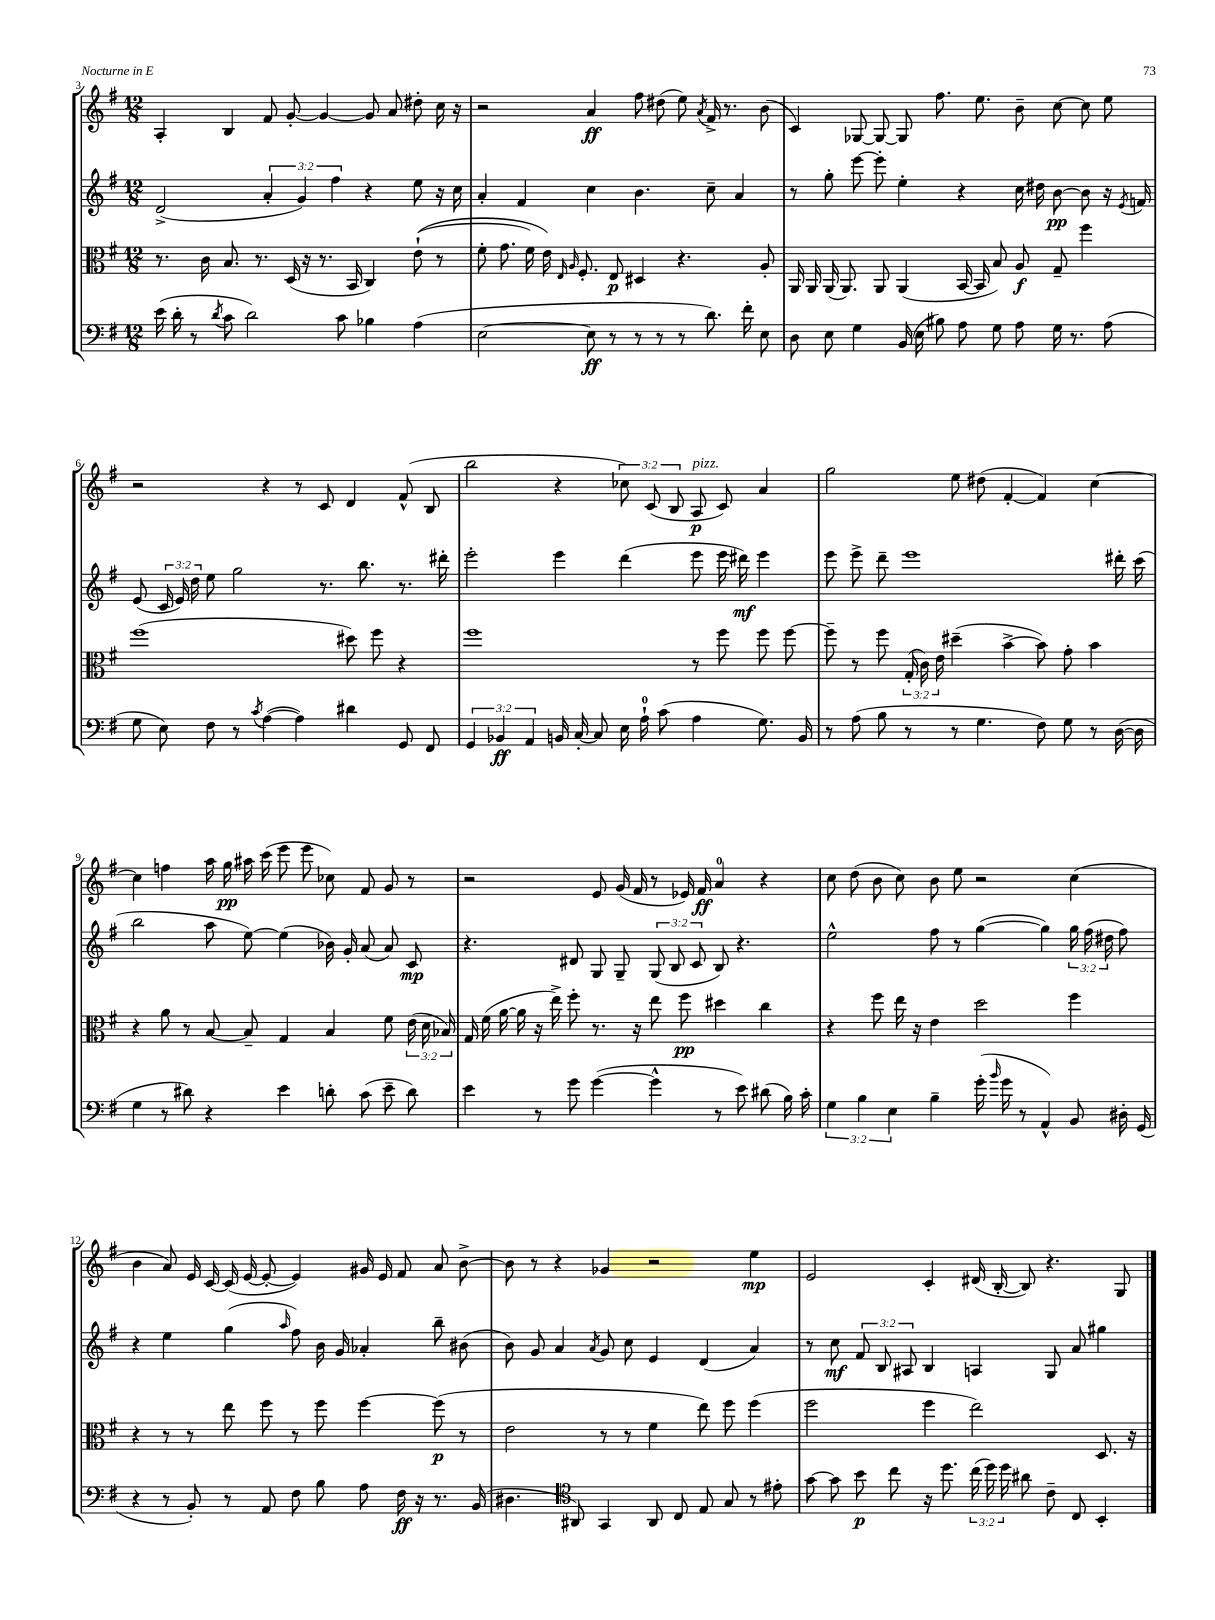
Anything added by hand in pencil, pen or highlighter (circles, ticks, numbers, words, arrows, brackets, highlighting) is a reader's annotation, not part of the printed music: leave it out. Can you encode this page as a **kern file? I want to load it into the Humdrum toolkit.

**kern	**kern	**kern	**kern
*staff4	*staff3	*staff2	*staff1
*clefF4	*clefC3	*clefG2	*clefG2
*k[f#]	*k[f#]	*k[f#]	*k[f#]
*M12/8	*M12/8	*M12/8	*M12/8
(16e	8.r	(2d^	4A'
16d'	.	.	.
8r	.	.	.
.	16c	.	.
8qd	.	.	.
8c	8.B	.	4B
2d)	.	.	.
.	8.r	.	.
.	.	6a'	8f#
.	(16D	.	[8g'
.	.	6g)	.
.	16r	.	.
.	8.r	.	4g_
.	.	6ff#	.
8c	.	.	.
.	16BB	.	.
4B-	4C)	4r	8g]
.	.	.	8a
(4A	&((8e`	8ee	8dd#'
.	8r	16r	16cc
.	.	16cc	16r
=	=	=	=
[2E	8f#'	4a'	2r
.	8.g	.	.
.	.	4f#	.
.	16f#)	.	.
.	16e&)	.	.
.	16qqE	.	.
.	16qqA	.	.
.	8.F#'	.	.
8E]	.	4cc	4a
8r	8E	.	.
8r	4D#	4.b	8ff#
8r	.	.	(8dd#
8r	4.r	.	8ee)
.	.	.	8qa
8.d)	.	8cc~	16f#^
.	.	.	8.r
.	.	4a	.
16f#'	.	.	.
8E	8A'	.	(8b
=	=	=	=
8D	16AA	8r	4c)
.	16AA	.	.
8E	(16AA	8gg'	.
.	8.AA)	.	.
4G	.	[8eee	[8G-
.	8AA	8eee']	8G-_
(16BB	(4AA	4ee'	8G-]
16E	.	.	.
8B#)	.	.	8.ff#
8A	[16BB	4r	.
.	16BB]	.	8.ee
8G	8B)	.	.
8A	8A	16cc	8b~
.	.	16dd#	.
16G	8G~	[8b	[8cc
8.r	.	.	.
.	4ff#	8b]	8cc]
(8A	.	16r	8ee
.	.	8qe	.
.	.	16f	.
=	=	=	=
8G	(1ff#	(8e	2r
8E)	.	24c	.
.	.	24e)	.
.	.	24dd	.
8F#	.	8ee	.
8r	.	2gg	.
8qc	.	.	.
([4A	.	.	4r
4A])	.	.	8r
.	.	8.r	8c
4d#	8dd#)	.	4d
.	.	8.bb	.
.	8ff#	.	.
8GG	4r	8.r	(8f#^^
8FF#	.	.	8B
.	.	16ddd#'	.
=	=	=	=
6GG	1ff#	2eee'	2bb
6BB-	.	.	.
6AA	.	.	.
16BB	.	4eee	4r
[16C'	.	.	.
8C]	.	.	.
16E	.	(4ddd	12cc-)
16A`	.	.	.
.	.	.	(12c
(8c	.	.	.
.	.	.	12B
4A	8r	8eee	8A
.	8ff#	16eee	8c)
.	.	16ddd#)	.
8.G)	8ff#	4eee	4a
.	[8ff#	.	.
16BB	.	.	.
=	=	=	=
8r	8ff#~]	8eee	2gg
(8A	8r	8eee^	.
8B	8ff#	8ddd~	.
8r	(24G'	1eee	.
.	24c)	.	.
.	24e	.	.
8r	(4dd#~	.	8ee
4.G	.	.	(8dd#
.	[4b^	.	[4f#'
8F#)	8b])	.	4f#])
8G	8g'	.	.
8r	4b	.	[4cc
([16D	.	16ddd#'	.
16D]	.	(16ccc	.
=	=	=	=
4G	4r	2bb	4cc]
8r	8a	.	4ff
8d#)	8r	.	.
4r	[8B	8aa	16aa
.	.	.	16gg
.	8B~]	[8ee)	16aa#
.	.	.	(16ccc
4e	4G	(4ee]	8eee
.	.	.	8eee
8d'	4B	16b-)	8cc-)
.	.	16g'	.
(8c	.	(8a	8f#
8e~	8f#	8a)	8g
8d)	(24e	8c	8r
.	24d	.	.
.	24B-)	.	.
=	=	=	=
4e	16G	4.r	2r
.	(16f#	.	.
.	[16a	.	.
.	16a]	.	.
8r	16r	.	.
.	16ee^)	.	.
8g	8ff#'	8d#	.
([4g	8.r	8G	8e
.	.	8G~	(16g
.	16r	.	16f#
4g^^]	8ee	(12G	8r
.	.	12B	.
.	8ff#	.	16e-)
.	.	12c	.
.	.	.	16f#
8r	4dd#	8B)	4a
8e)	.	4.r	.
(8d#	4cc	.	4r
16B)	.	.	.
16c'	.	.	.
=	=	=	=
6G	4r	2ee^^	8cc
.	.	.	(8dd
6B	.	.	.
.	8ff#	.	8b
6E	.	.	.
.	16ee	.	8cc)
.	16r	.	.
4B~	4e	8ff#	8b
.	.	8r	8ee
(16g'	2dd	([4gg	2r
16qqb	.	.	.
16g	.	.	.
8r	.	.	.
4AA^^)	.	4gg])	.
8BB	4ff#	24gg	(4cc
.	.	(24ff#	.
.	.	24dd#	.
16D#'	.	8ff#)	.
(16GG	.	.	.
=	=	=	=
4r	4r	4r	4b
8r	8r	4ee	8a)
8BB')	8r	.	16e
.	.	.	[16c
8r	8ee	(4gg	(16c]
.	.	.	[16e
8AA	8ff#	.	8e'_
.	.	16qqaa	.
8F#	8r	8ff#)	4e])
8B	8ff#	16b	.
.	.	16g	.
8A	[4ff#	4a-'	16g#
.	.	.	16e
16F#	.	.	8f#
16r	.	.	.
8.r	(8ff#]	8bb~	8a
.	8r	(8b#	[8b^
(16BB	.	.	.
=	=	=	=
4.D#	2e	8b)	8b]
.	.	8g	8r
.	.	4a	4r
*clefC4	*	*	*
8AA#)	.	.	.
.	.	8qa	.
4GG	8r	8g	4g-
.	8r	8cc	.
8AA#	4f#	4e	2r
8C	.	.	.
8E	8ee)	(4d	.
8G	8ff#	.	.
8r	(4ff#	4a)	4ee
8e#'	.	.	.
=	=	=	=
[8g	2ff#	8r	2e
8g]	.	8cc	.
8b	.	12f#	.
.	.	12B	.
8cc	.	.	.
.	.	12A#	.
16r	4ff#	4B	4c'
8.dd	.	.	.
(24cc	2ee)	4A	(16d#
24dd)	.	.	.
.	.	.	[16B'
24dd	.	.	.
8a#	.	.	8B])
8c~	.	8G	4.r
8C	.	8a	.
4BB'	8.D	4gg#	.
.	.	.	8G
.	16r	.	.
==	==	==	==
*-	*-	*-	*-
